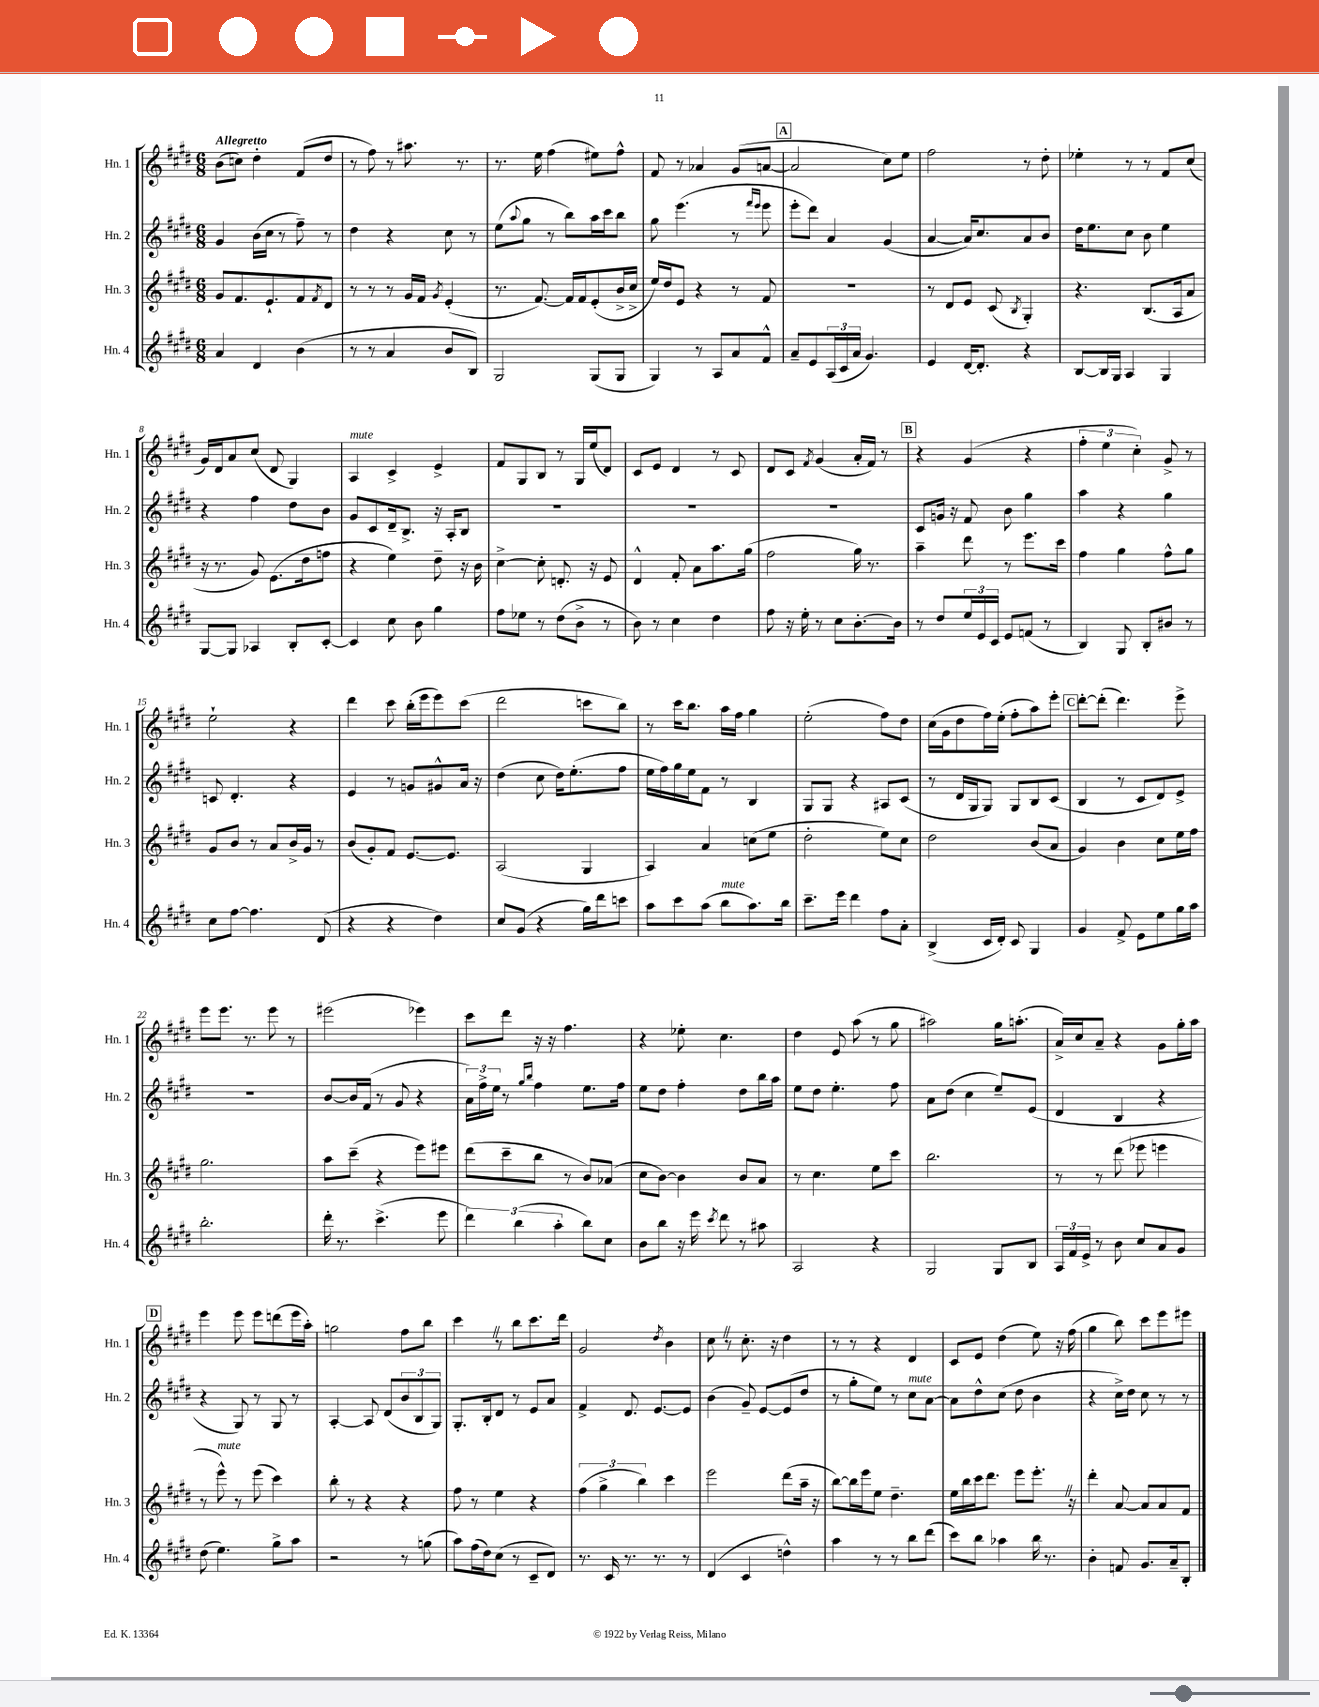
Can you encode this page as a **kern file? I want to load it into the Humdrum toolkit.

**kern	**kern	**kern	**kern
*staff4	*staff3	*staff2	*staff1
*clefG2	*clefG2	*clefG2	*clefG2
*k[f#c#g#d#]	*k[f#c#g#d#]	*k[f#c#g#d#]	*k[f#c#g#d#]
*M6/8	*M6/8	*M6/8	*M6/8
4a	8g#	4g#	(8b
.	8.f#	.	8cc)
4d#	.	(16b	4dd#'
.	8.e`	16cc#	.
.	.	8r	.
(4b	8f#	8ff#~)	(8f#
.	8qf#	.	.
.	8d#	8r	8dd#
=	=	=	=
8r	8r	4dd#	8r
8r	8r	.	8ff#)
4a	8r	4r	8r
.	16g#	.	8.aa#
.	16f#	.	.
.	8qg#	.	.
8b	(4e'	8cc#	.
.	.	.	8.r
8B)	.	8r	.
=	=	=	=
2G#	8.r	(8ee	8.r
.	.	8qqaa	.
.	.	8gg#	.
.	[8.f#)	.	16ee
.	.	8r	(4ff#
.	16f#]	8bb)	.
.	16f#	.	.
(8G#	(8e'	16aa	8ee#)
.	.	16ccc#	.
8G#	16b^	8bb	8ff#^^
.	16cc#^	.	.
=	=	=	=
4G#)	16ee)	8gg#	8f#
.	16dd#	.	.
.	8e	(4.eee	8r
8r	4r	.	4a-
8A	.	.	.
8a	8r	8r	(8g#
.	.	16qqfff#	.
.	.	16qqeee	.
8f#^^	8f#	8eee	[8a
=	=	=	=
8a~	2.r	8eee'	2a]
8e	.	8ddd#)	.
(24A	.	4a	.
24c#	.	.	.
24a	.	.	.
4.g#)	.	.	.
.	.	(4g#	8cc#)
.	.	.	8ee
=	=	=	=
4e	8r	[4a	2ff#
.	8d#	.	.
[16d#	8e	16a])	.
8.d#']	.	8.cc#	.
.	(8c#	.	.
.	8qB	.	.
4r	4G#')	8a	8r
.	.	8b	8dd#'
=	=	=	=
[8B	4.r	16dd#	4ee-'
.	.	8.ee	.
16B]	.	.	.
16G#	.	.	.
4A	.	8cc#	8r
.	(8.B	8b	8r
4G#	.	4ee	8f#
.	16A	.	.
.	8a	.	(8cc#
=	=	=	=
[8G#	16r	4r	16g#)
.	8.r	.	16d#
8G#]	.	.	8a
4A-	8g#)	4ff#	(8cc#
.	(8.e	.	8d#
8B'	.	8dd#	4G#)
.	16dd#	.	.
[8c#'	8ff	8b	.
=	=	=	=
4c#]	4r	8g#	4A
.	.	8c#	.
8cc#	4ee)	16d#~	4c#^
.	.	8.B^	.
8b	.	.	.
4gg#	8dd#~	16r	4e^
.	.	16A'	.
.	16r	8B	.
.	16b	.	.
=	=	=	=
8ff#	[4cc#^	2.r	8f#
8ee-	.	.	8G#
8r	8cc#']	.	8B
(8dd#	8.d'	.	8r
8b^	.	.	16G#
.	16r	.	(16ee
8r	8e	.	8d#)
=	=	=	=
8b)	4d#^^	2.r	8c#
8r	.	.	8e
4cc#	8f#'	.	4d#
.	8a	.	.
4dd#	8.aa	.	8r
.	.	.	8c#
.	(16gg#	.	.
=	=	=	=
8ff#	2ff#	2.r	8d#
16r	.	.	8c#
16ee'	.	.	.
.	.	.	8qf#
8r	.	.	(4g#
8cc#	.	.	.
[8.b'	16gg#)	.	16a'
.	8.r	.	16f#)
.	.	.	8r
16b]	.	.	.
=	=	=	=
8r	4aa~	8c#	4r
8dd#	.	16g	.
.	.	16r	.
24ee	8ddd#	8f#	(4g#
24e	.	.	.
24c#	.	.	.
8e	8r	8b	.
(8f	8.eee	4gg#	4r
8r	.	.	.
.	16ccc#	.	.
=	=	=	=
4B)	4ff#	4aa	6ff#'
.	.	.	6ee
8G#	4gg#	4r	.
.	.	.	6cc#')
8B'	.	.	.
8b#	8ff#^^	4gg#	8g#^
8r	8gg#	.	8r
=	=	=	=
8cc#	8g#	8c	2ee`
[8ff#	8b	4.d#'	.
4.ff#]	8r	.	.
.	8a	.	.
.	16b^	4r	4r
.	16g#	.	.
(8d#	8r	.	.
=	=	=	=
4r	(8b	4e	4ddd#
.	8g#')	.	.
4r	8f#	8r	8ccc#
.	[8.e	8g	(16bb'
.	.	.	16eee
4dd#)	.	8g#^^	8eee)
.	8.e]	.	.
.	.	16a	(8ccc#
.	.	16r	.
=	=	=	=
8cc#	(2A	(4dd#	2ddd#
(8g#	.	.	.
4r	.	8cc#	.
.	.	16dd#)	.
.	.	(8.ee'	.
16gg#)	4G#	.	8ccc
16ddd#	.	.	.
8ccc	.	8ff#	8bb)
=	=	=	=
8aa	4A)	16ee	8r
.	.	16ff#)	.
8ccc#	.	16gg#	16ccc#
.	.	16ee	8.bb
(8aa	4a	8f#	.
8bb	.	8r	16aa
.	.	.	16ff#
8.aa)	(8cc	4B	4gg#
.	8ee	.	.
16bb	.	.	.
=	=	=	=
8.ccc#~	2dd#'	8G#	(2ee'
.	.	8G#	.
16eee	.	.	.
4ddd#	.	4r	.
8ff#	8ee)	8A#	8ff#)
8a'	8cc#	(8c#	8dd#
=	=	=	=
(4B^	2dd#	8r	(16cc#
.	.	.	16g#
.	.	16d#	8dd#
.	.	16G#	.
16c#	.	8G#)	16ff#)
16d#')	.	.	(16ee'
8c#	.	8G#	8ff#'
4G#	(8b	8B	8aa)
.	8a	(8c#	8eee'
=	=	=	=
4g#	4g#)	4B	[8ddd#'
.	.	.	(8ddd#']
8f#^	4b	8r	4.ddd#)
8e	.	8c#	.
8ee	8cc#	8d#)	.
16gg#	16ee	8e^	8eee^
16aa	16ff#	.	.
=	=	=	=
2.bb'	2.gg#	2.r	8eee
.	.	.	8.eee
.	.	.	8.r
.	.	.	8eee
.	.	.	8r
=	=	=	=
16ddd#'	8aa	[8b	(2eee#
8.r	.	.	.
.	(8ccc#~	16b]	.
.	.	(16f#	.
(4.ccc#^	4r	8r	.
.	.	8g#	.
.	8eee)	4r	4eee-)
8eee	8eee#	.	.
=	=	=	=
6ddd#)	(8ddd#	24a)	8ccc#
.	.	24ff#^	.
.	.	24ee	.
.	8ccc#~	8r	8ddd#
(6bb	.	.	.
.	.	16qqgg#	.
.	.	16qqbb	.
.	8bb	4ff#	16r
.	.	.	16r
6aa'	.	.	.
.	8r	.	4.ff#
8bb)	8b)	8.ee	.
8cc#	(8a-	.	.
.	.	16ff#	.
=	=	=	=
8b	8cc#	8ee	4r
8bb	[8b)	8dd#	.
16r	4b]	4ff#'	8ee-'
16eee	.	.	.
8qccc#	.	.	.
8ddd#	.	.	4.cc#
8r	8b	8dd#	.
8aa#	8a	16bb	.
.	.	16aa	.
=	=	=	=
2A	8r	8ee	4dd#
.	4.cc#	8dd#	.
.	.	4.ee'	8e
.	.	.	(8aa
4r	8ee	.	8r
.	8ccc#	8ff#	8gg#
=	=	=	=
2G#	2.bb	8a	2aa#)
.	.	(8dd#	.
.	.	4cc#	.
8G#	.	8ee~)	16gg#
.	.	.	(8.aa'
8B	.	(8e	.
=	=	=	=
24A	8r	4d#	16a^)
24f#	.	.	.
.	.	.	16cc#
24e^	.	.	.
8r	8r	.	8a~
8b	(8ddd#	4B	4r
8cc#	8eee-	.	.
8a	4eee	4r	8g#
8g#	.	.	16gg#'
.	.	.	16aa
=	=	=	=
(8dd#	8r	4r	4eee
4.ee)	8eee^^)	.	.
.	8r	8G#)	8eee
.	(8eee	8r	8eee
8gg#^	4ccc#)	8G#	(8ddd
8aa	.	8r	16eee
.	.	.	16aa')
=	=	=	=
2r	8bb'	[4A'	2gg
.	8r	.	.
.	4r	8A]	.
.	.	(8d#	.
8r	4r	12b	8ff#
.	.	12B	.
(8gg	.	.	8bb
.	.	12G#)	.
=	=	=	=
8aa)	8ff#	8.G#'	4ccc#
(16ff#	8r	.	.
16dd#)	.	16B'	.
(8cc#	4ee	8d#	8r
8r	.	8r	8bb
8c#~	4r	8e	8.ccc#
8d#)	.	8a	.
.	.	.	16ddd#
=	=	=	=
8.r	(6ff#	4f#^	2g#
.	6gg#^	.	.
16c#	.	.	.
8.r	.	8.d#	.
.	6bb)	.	.
8.r	.	[8.e	.
.	.	.	8qdd#
.	4ccc#	.	4b
8r	.	8e]	.
=	=	=	=
(4d#	2eee	(4b	8cc#
.	.	.	8r
4c#	.	8g#~)	8.cc#'
.	.	[8e	.
.	.	.	16r
4dd^^)	(8ddd#	(8e]	4dd#
.	16aa~	8dd#	.
.	16r	.	.
=	=	=	=
4aa	[8bb)	8r	8r
.	16bb]	8gg#'	8r
.	16eee	.	.
8r	8ee	8ee)	4r
8r	4.dd#~	8r	.
8bb	.	8cc#	4d#
(8ddd#	.	[8a	.
=	=	=	=
8ccc#)	16ee	8a]	8c#
.	16bb	.	.
8bb	16ccc#	8dd#^^	8e
.	8.ddd#	.	.
4aa-	.	(8cc#	(4dd#
.	8eee	8dd#	.
16bb	8.eee'	4b	8ee)
8.r	.	.	.
.	.	.	16r
.	16r	.	(16ff#
=	=	=	=
4b'	4ddd#'	4r	4gg#
8f	[8a	16cc#^)	8bb)
.	.	16dd#	.
8.g#	8a]	8cc#	8ccc#
.	8a	8r	8eee
16a~	.	.	.
8B'	8f#	8r	8eee#
==	==	==	==
*-	*-	*-	*-
